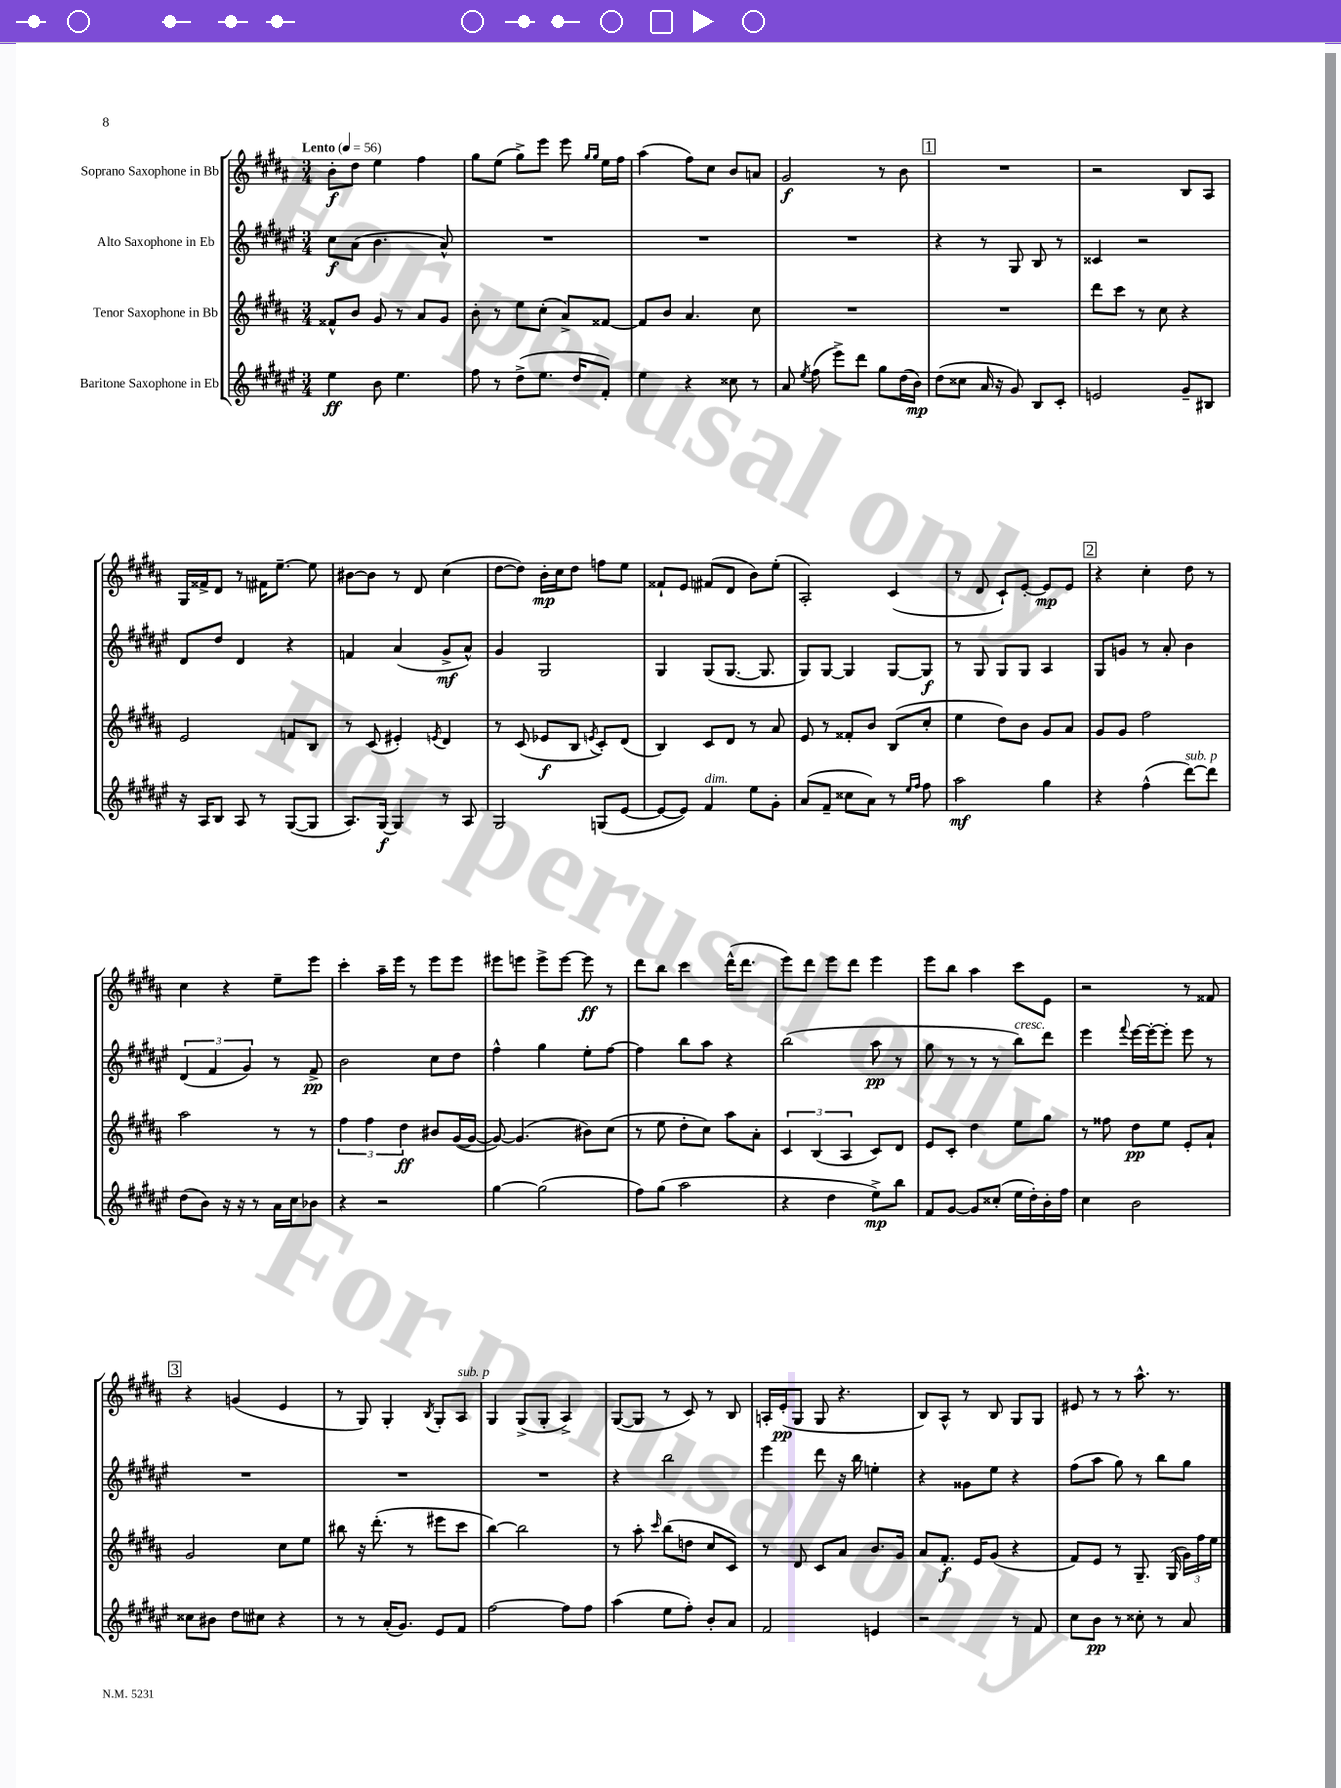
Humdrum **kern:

**kern	**dynam	**kern	**dynam	**kern	**dynam	**kern	**dynam
*part4	*part4	*part3	*part3	*part2	*part2	*part1	*part1
*staff4	*staff4	*staff3	*staff3	*staff2	*staff2	*staff1	*staff1
*I"Baritone Saxophone in Eb	*	*I"Tenor Saxophone in Bb	*	*I"Alto Saxophone in Eb	*	*I"Soprano Saxophone in Bb	*
*clefG2	*	*clefG2	*	*clefG2	*	*clefG2	*
*k[f#c#g#d#a#e#]	*	*k[f#c#g#d#a#]	*	*k[f#c#g#d#a#e#]	*	*k[f#c#g#d#a#]	*
*M3/4	*	*M3/4	*	*M3/4	*	*M3/4	*
*MM56	*	*MM56	*	*MM56	*	*MM56	*
=1	=1	=1	=1	=1	=1	=1	=1
!	!	!	!	!	!	!LO:TX:a:B:t=Lento	!
4ee#\	ff	8f##X^^/L	.	8cc#\L	f	8b'\L	f
.	.	8b/J	.	(8a#\J	.	8dd#\J	.
8b\	.	8g#/	.	4.b\	.	4ee\	.
4.ee#\	.	8r	.	.	.	.	.
.	.	8a#/L	.	.	.	4ff#\	.
.	.	8g#/J	.	8a#^^/)	.	.	.
=2	=2	=2	=2	=2	=2	=2	=2
8ff#\	.	8b'\	.	2.r	.	8gg#\L	.
8r	.	8r	.	.	.	(8ee\J	.
(8dd#^\L	.	8ee\L	.	.	.	8gg#^\L)	.
8.ee#\J	.	(8cc#'\J	.	.	.	8eee\J	.
.	.	8a#^/L)	.	.	.	8eee\	.
16dd#/KL	.	.	.	.	.	.	.
.	.	.	.	.	.	16qqgg#/LL	.
.	.	.	.	.	.	16qqgg#/JJ	.
8f#'/J)	.	[8f##X/J	.	.	.	16ee\LL	.
.	.	.	.	.	.	16ff#\JJ	.
=3	=3	=3	=3	=3	=3	=3	=3
4ee#\	.	8f##/L]	.	2.r	.	(4aa#\	.
.	.	8b/J	.	.	.	.	.
4r	.	4.a#/	.	.	.	8ff#\L)	.
.	.	.	.	.	.	8cc#\J	.
8cc##X\	.	.	.	.	.	8b/L	.
8r	.	8cc#\	.	.	.	8an/J	.
=4	=4	=4	=4	=4	=4	=4	=4
8a#/	.	2.r	.	2.r	.	2g#/	f
8qee#/	.	.	.	.	.	.	.
(8ff#\	.	.	.	.	.	.	.
8eee#^\L)	.	.	.	.	.	.	.
8ddd#\J	.	.	.	.	.	.	.
8gg#\L	.	.	.	.	.	8r	.
(16dd#\L	.	.	.	.	.	8b\	.
16b\JJ)	mp	.	.	.	.	.	.
!!LO:REH:place=s1:t=1
=5	=5	=5	=5	=5	=5	=5	=5
(8dd#\L	.	2.r	.	4r	.	2.r	.
8cc##X\J	.	.	.	.	.	.	.
16a#/	.	.	.	8r	.	.	.
16r	.	.	.	.	.	.	.
8g#/)	.	.	.	8G#/	.	.	.
8B/L	.	.	.	8B/	.	.	.
8c#'/J	.	.	.	8r	.	.	.
=6	=6	=6	=6	=6	=6	=6	=6
2en/	.	8ddd#\L	.	4c##X/	.	2r	.
.	.	8ccc#\J	.	.	.	.	.
.	.	8r	.	2r	.	.	.
.	.	8cc#\	.	.	.	.	.
8g#~/L	.	4r	.	.	.	8B/L	.
8B#X/J	.	.	.	.	.	8A#/J	.
!!LO:LB:g=z
=7	=7	=7	=7	=7	=7	=7	=7
16r	.	2e/	.	8d#/L	.	16G#/LL	.
16A#/KL	.	.	.	.	.	16f##X^/J	.
8B/J	.	.	.	8dd#/J	.	8d#/J	.
8A#/	.	.	.	4d#/	.	8r	.
8r	.	.	.	.	.	16f#X\KL	.
.	.	.	.	.	.	[8.ee~\J	.
([8G#/L	.	8fn/L	.	4r	.	.	.
8G#/J]	.	8B/J	.	.	.	8ee\]	.
=8	=8	=8	=8	=8	=8	=8	=8
8.A#/L)	.	8r	.	4fn/	.	[8b#X\L	.
.	.	(8c#/	.	.	.	8b#\J]	.
[16G#/Jk	f	.	.	.	.	.	.
4G#/]	.	4e#X'/)	.	(4a#/	.	8r	.
.	.	.	.	.	.	8d#/	.
.	.	8qen/	.	.	.	.	.
8r	.	4d#/	.	8g#^/L	mf	(4cc#\	.
8A#/	.	.	.	8a#^^/J)	.	.	.
=9	=9	=9	=9	=9	=9	=9	=9
2G#/	.	8r	.	4g#/	.	[8dd#\L	.
.	.	(8c#/	.	.	.	8dd#\J])	.
.	.	8e-X/L	f	2G#/	.	16b'\LL	mp
.	.	.	.	.	.	16cc#\J	.
.	.	8B/J	.	.	.	8dd#\J	.
.	.	8qen/	.	.	.	.	.
(8Gn/L	.	8c#'/L)	.	.	.	8ffn\L	.
[8e#/J	.	(8d#/J	.	.	.	8ee\J	.
=10	=10	=10	=10	=10	=10	=10	=10
8e#/L_	.	4B/)	.	4G#/	.	8f##X`/L	.
8e#/J])	.	.	.	.	.	8e/J	.
!LO:TX:a:i:t=dim.	!	!	!	!	!	!	!
4f#/	.	8c#/L	.	(8G#/L	.	(8f#X/L	.
.	.	8d#/J	.	[8.G#/J	.	8d#/J	.
8ee#\L	.	8r	.	.	.	8b\L)	.
.	.	.	.	8.G#/]	.	.	.
8g#'\J	.	8a#/	.	.	.	(8ee'\J	.
=11	=11	=11	=11	=11	=11	=11	=11
(8a#/L	.	8e/	.	8G#/L)	.	2A#'/)	.
8f#~/J	.	8r	.	[8G#/J	.	.	.
8cc##X\L	.	8f##X'/L	.	4G#/]	.	.	.
8a#\J)	.	8b/J	.	.	.	.	.
8r	.	(8B/L	.	[8G#/L	.	(4c#/	.
16qqee#/LL	.	.	.	.	.	.	.
16qqff#/JJ	.	.	.	.	.	.	.
8ff#\	.	8cc#'/J	.	8G#/J]	f	.	.
=12	=12	=12	=12	=12	=12	=12	=12
2aa#\	mf	4ee\	.	8r	.	8r	.
.	.	.	.	8G#/	.	8d#/	.
.	.	8dd#\L)	.	8G#/L	.	8c#`/L)	.
.	.	8b\J	.	8G#/J	.	[8e'/J	.
4gg#\	.	8g#/L	.	4A#/	.	8e/L]	mp
.	.	8a#/J	.	.	.	8e/J	.
!!LO:REH:place=s1:t=2
=13	=13	=13	=13	=13	=13	=13	=13
4r	.	8g#/L	.	8G#/L	.	4r	.
.	.	8g#/J	.	8gn/J	.	.	.
(4ff#^^\	.	2ff#\	.	8r	.	4cc#'\	.
.	.	.	.	8a#'/	.	.	.
!LO:TX:a:i:t=sub. p	!	!	!	!	!	!	!
[8ddd#\L)	.	.	.	4b\	.	8dd#\	.
8ddd#\J]	.	.	.	.	.	8r	.
!!LO:LB:g=z
=14	=14	=14	=14	=14	=14	=14	=14
(8dd#\L	.	2aa#\	.	(6d#/	.	4cc#\	.
8b\J)	.	.	.	.	.	.	.
.	.	.	.	6f#/	.	.	.
16r	.	.	.	.	.	4r	.
16r	.	.	.	.	.	.	.
.	.	.	.	6g#/)	.	.	.
8r	.	.	.	.	.	.	.
16a#\LL	.	8r	.	8r	.	8ee~\L	.
16cc#\J	.	.	.	.	.	.	.
8b-X\J	.	8r	.	8f#^/	pp	8eee\J	.
=15	=15	=15	=15	=15	=15	=15	=15
4r	.	6ff#\	.	2b\	.	4ccc#'\	.
.	.	6ff#\	.	.	.	.	.
2r	.	.	.	.	.	16aa#~\LL	.
.	.	.	.	.	.	16eee\JJ	.
.	.	6dd#\	ff	.	.	.	.
.	.	.	.	.	.	8r	.
.	.	8b#X/L	.	8cc#\L	.	8eee\L	.
.	.	([16g#/L	.	8dd#\J	.	8eee\J	.
.	.	16g#/JJ_	.	.	.	.	.
=16	=16	=16	=16	=16	=16	=16	=16
[4gg#\	.	8g#/_)	.	4ff#^^\	.	8eee#X\L	.
.	.	(4.g#/]	.	.	.	8eeen\J	.
(2gg#\]	.	.	.	4gg#\	.	8eee^\L	.
.	.	.	.	.	.	[8eee\J	.
.	.	8b#X\L)	.	8ee#'\L	.	8eee\]	ff
.	.	(8cc#\J	.	[8ff#\J	.	8r	.
=17	=17	=17	=17	=17	=17	=17	=17
8ff#\L)	.	8r	.	4ff#\]	.	8ddd#\L	.
(8gg#\J	.	8ee\	.	.	.	8bb\J	.
2aa#\	.	8dd#'\L	.	8bb\L	.	4ccc#\	.
.	.	8cc#\J)	.	8aa#\J	.	.	.
.	.	8aa#\L	.	4r	.	(16ddd#^^\KL	.
.	.	.	.	.	.	8.ddd#\J	.
.	.	8a#'\J	.	.	.	.	.
=18	=18	=18	=18	=18	=18	=18	=18
4r	.	6c#/	.	(2bb\	.	8eee\L)	.
.	.	.	.	.	.	8ddd#\J	.
.	.	(6B/	.	.	.	.	.
4dd#\	.	.	.	.	.	8eee\L	.
.	.	6A#/	.	.	.	.	.
.	.	.	.	.	.	8ddd#\J	.
8ee#^\L)	mp	8c#/L)	.	8aa#\	pp	4eee\	.
8bb\J	.	8d#/J	.	8r	.	.	.
=19	=19	=19	=19	=19	=19	=19	=19
8f#/L	.	8e/L	.	8gg#\	.	8eee\L	.
[8g#/J	.	8c#'/J	.	8r	.	8bb\J	.
8g#/L]	.	4dd#\	.	8r	.	4aa#\	.
(8cc##X'/J	.	.	.	8r	.	.	.
!	!	!	!	!LO:TX:a:i:t=cresc.	!	!	!
16ee#\LL	.	8ee\L	.	8bb\L)	.	8ccc#\L	.
16dd#'\)	.	.	.	.	.	.	.
16b'\	.	8gg#\J	.	8ddd#\J	.	8e\J	.
16ff#\JJ	.	.	.	.	.	.	.
=20	=20	=20	=20	=20	=20	=20	=20
4cc#\	.	8r	.	4eee#\	.	2r	.
.	.	8ff##X\	.	.	.	.	.
.	.	.	.	8qqfff#/	.	.	.
2b\	.	8dd#\L	pp	[16eee#\LL	.	.	.
.	.	.	.	16eee#'\J_	.	.	.
.	.	8ee\J	.	8eee#'\J]	.	.	.
.	.	8e'/L	.	8eee#\	.	8r	.
.	.	8a#`/J	.	8r	.	8f##X/	.
!!LO:LB:g=z
!!LO:REH:place=s1:t=3
=21	=21	=21	=21	=21	=21	=21	=21
8cc##X\L	.	2g#/	.	2.r	.	4r	.
8b#X\J	.	.	.	.	.	.	.
8dd#\L	.	.	.	.	.	(4gn/	.
8cc#X\J	.	.	.	.	.	.	.
4r	.	8cc#\L	.	.	.	4e/	.
.	.	8ee\J	.	.	.	.	.
=22	=22	=22	=22	=22	=22	=22	=22
8r	.	8bb#X\	.	2.r	.	8r	.
8r	.	16r	.	.	.	8G#/)	.
.	.	(8.ddd#'\	.	.	.	.	.
(16a#'/KL	.	.	.	.	.	4G#'/	.
8.g#/J)	.	.	.	.	.	.	.
.	.	8r	.	.	.	.	.
.	.	.	.	.	.	8qB/	.
8e#/L	.	8eee#X\L	.	.	.	8G#'/L	.
!	!	!	!	!	!	!LO:TX:a:i:t=sub. p	!
8f#/J	.	8ccc#\J	.	.	.	8A#/J	.
=23	=23	=23	=23	=23	=23	=23	=23
[2ff#\	.	[4bb\)	.	2.r	.	4G#/	.
.	.	2bb\]	.	.	.	(8G#^/L	.
.	.	.	.	.	.	8G#'/J	.
8ff#\L]	.	.	.	.	.	4A#^/)	.
8ff#\J	.	.	.	.	.	.	.
=24	=24	=24	=24	=24	=24	=24	=24
(4aa#\	.	8r	.	4r	.	([8G#/L	.
.	.	8aa#'\	.	.	.	8G#/J]	.
.	.	16qqccc#/	.	.	.	.	.
8ee#\L	.	(8bb\L	.	2bb\	.	8r	.
8ff#'\J)	.	8ddn\J	.	.	.	8c#/)	.
8b'/L	.	8cc#/L	.	.	.	8r	.
8a#/J	.	8c#/J)	.	.	.	8B/	.
=25	=25	=25	=25	=25	=25	=25	=25
2f#/	.	8r	.	4eee#\	.	16An'/LL	.
.	.	.	.	.	.	(16e'/J	pp
.	.	8d#/	.	.	.	8G#/J	.
.	.	8c#/L	.	8ddd#\	.	8G#/	.
.	.	8a#/J	.	16r	.	4.r	.
.	.	.	.	16bb\	.	.	.
4en/	.	8.b/L	.	4een'\	.	.	.
.	.	16g#/Jk	.	.	.	.	.
=26	=26	=26	=26	=26	=26	=26	=26
2r	.	8a#/L	.	4r	.	8B/L)	.
.	.	8.f#'/J	f	.	.	8A#^^/J	.
.	.	.	.	8g##X\L	.	8r	.
.	.	16e/KL	.	.	.	.	.
.	.	(8g#/J	.	8ee#\J	.	8B/	.
8r	.	4r	.	4r	.	8G#/L	.
8f#/	.	.	.	.	.	8G#/J	.
=27	=27	=27	=27	=27	=27	=27	=27
8cc#\L	.	8f#/L)	.	(8ff#\L	.	8e#X/	.
8b\J	pp	8e/J	.	8aa#\J	.	8r	.
8r	.	8r	.	8gg#\)	.	8r	.
8cc##X'\	.	8.G#~/	.	8r	.	8.aa#^^\	.
8r	.	.	.	8bb\L	.	.	.
.	.	(16G#/	.	.	.	8.r	.
8a#/	.	24g#\LL)	.	8gg#\J	.	.	.
.	.	24ff#\	.	.	.	.	.
.	.	24ee\JJ	.	.	.	.	.
==	==	==	==	==	==	==	==
*-	*-	*-	*-	*-	*-	*-	*-
